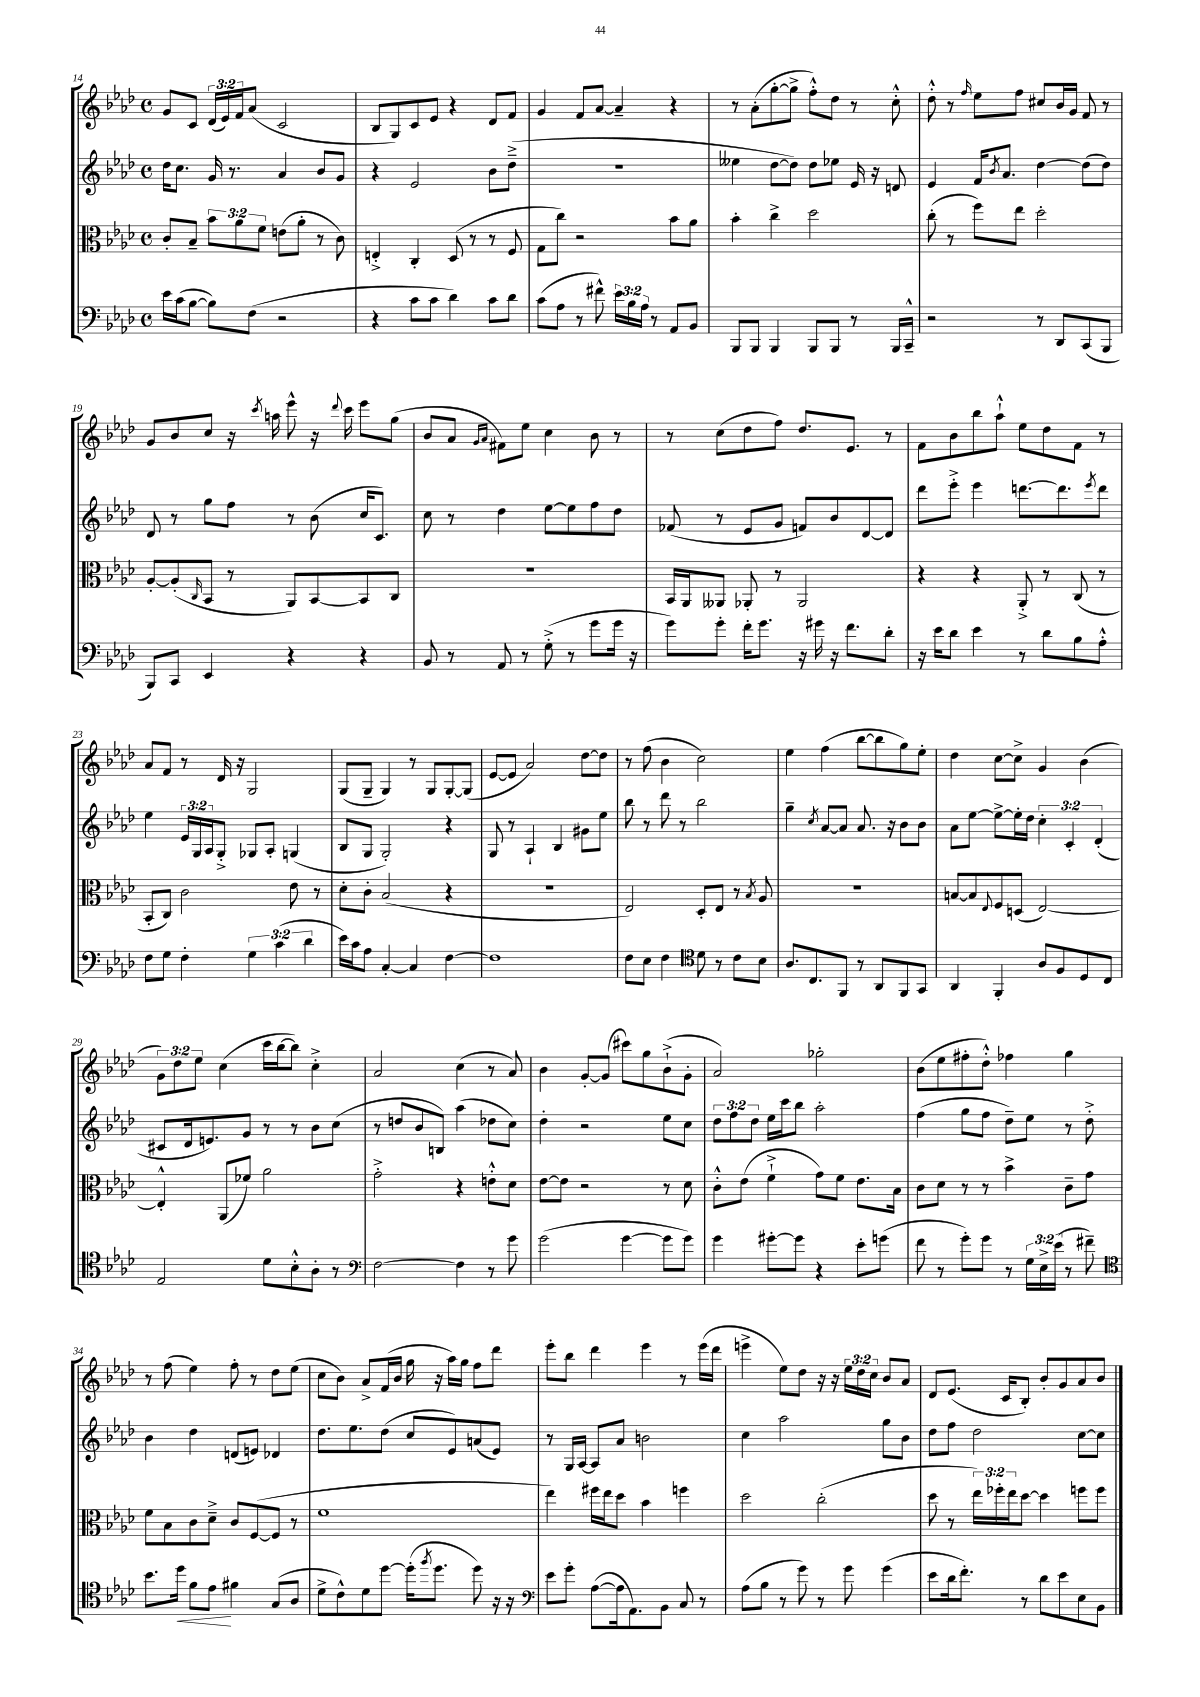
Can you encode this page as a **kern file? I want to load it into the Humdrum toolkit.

**kern	**dynam	**kern	**kern	**kern
*part4	*part4	*part3	*part2	*part1
*staff4	*staff4	*staff3	*staff2	*staff1
*clefF4	*	*clefC3	*clefG2	*clefG2
*k[b-e-a-d-]	*	*k[b-e-a-d-]	*k[b-e-a-d-]	*k[b-e-a-d-]
*M4/4	*	*M4/4	*M4/4	*M4/4
*met(c)	*	*met(c)	*met(c)	*met(c)
=14	=14	=14	=14	=14
16e-\LL	.	8c'/L	16dd-\KL	8g/L
(16c\J	.	.	8.cc\J	.
[8B-\J	.	8B-~/J	.	8c/J
8B-\L])	.	12b-\L	16g/	(24d-/LL
.	.	.	.	24e-/)
.	.	.	8.r	.
.	.	12a-\	.	24f/J
(8F\J	.	.	.	(8a-/J
.	.	12f\J	.	.
2r	.	(8en\L	4a-/	2c/
.	.	8a-'\J	.	.
.	.	8r	8b-/L	.
.	.	8c\)	8g/J	.
=15	=15	=15	=15	=15
4r	.	4En'^/	4r	8B-/L
.	.	.	.	8G/)
8c\L	.	4C'/	2e-/	8c/
8c\J	.	.	.	8e-/J
4d-\)	.	(8D-/	.	4r
.	.	8r	.	.
8c\L	.	8r	8b-\L	8d-/L
8d-\J	.	8F/	(8dd-~^\J	8f/J
=16	=16	=16	=16	=16
(8c\L	.	8G\L	1r	4g/
8A-\J	.	8cc\J)	.	.
8r	.	2r	.	8f/L
8f#X^^\)	.	.	.	[8a-/J
24e-\LL	.	.	.	4a-~/]
24B-\	.	.	.	.
24A-\JJ	.	.	.	.
8r	.	.	.	.
8AA-/L	.	8b-\L	.	4r
8BB-/J	.	8a-\J	.	.
=17	=17	=17	=17	=17
8BBB-/L	.	4b-'\	4ee--X\	8r
8BBB-/J	.	.	.	(8a-'\L
4BBB-/	.	4cc^\	[8dd-\L	[8gg'\
.	.	.	8dd-\J])	8gg^\J]
8BBB-/L	.	2dd-\	8dd-\L	8ff'^^\L)
8BBB-/J	.	.	8ee-X\J	8dd-\J
8r	.	.	16e-/	8r
.	.	.	16r	.
16BBB-/LL	.	.	8dn/	8cc'^^\
16CC~^^/JJ	.	.	.	.
=18	=18	=18	=18	=18
2r	.	(8cc'\	4e-/	8dd-'^^\
.	.	8r	.	8r
.	.	.	.	16qqff/
.	.	8ff\L)	16f/KL	8ee-\L
.	.	.	8qb-/	.
.	.	.	8.a-/J	.
.	.	8ee-\J	.	8ff\J
8r	.	2dd-'\	[4dd-\	8cc#X/L
8DD-/L	.	.	.	16b-/L
.	.	.	.	16g/JJ
(8CC/	.	.	(8dd-\L]	8f/
8BBB-/J	.	.	8dd-\J)	8r
!!LO:LB:g=z
=19	=19	=19	=19	=19
8BBB-/L)	.	[8A-'/L	8d-/	8g/L
8CC/J	.	(8A-'/]	8r	8b-/
.	.	16qqC/	.	.
4EE-/	.	8BB-/J	8gg\L	8cc/J
.	.	8r	8ff\J	16r
.	.	.	.	8qccc/
.	.	.	.	16aan\
4r	.	8AA-/L)	8r	8eee-^^\
.	.	[8BB-/	(8b-\	16r
.	.	.	.	8qqddd-/
.	.	.	.	16ccc\
4r	.	8BB-/]	16cc/KL	8eee-\L
.	.	.	8.c/J)	.
.	.	8C/J	.	(8gg\J
=20	=20	=20	=20	=20
8BB-/	.	1r	8cc\	8b-/L
8r	.	.	8r	8a-/J
.	.	.	.	16qqg/LL
.	.	.	.	16qqa-/JJ
8AA-/	.	.	4dd-\	8f#X\L)
8r	.	.	.	8ee-\J
(8G'^\	.	.	[8ee-\L	4cc\
8r	.	.	8ee-\]	.
8g\L	.	.	8ff\	8b-\
16g\Jk	.	.	8dd-\J	8r
16r	.	.	.	.
=21	=21	=21	=21	=21
8g\L)	.	16BB-/LL	(8f-X/	8r
.	.	16AA-/J	.	.
8g'\J	.	8AA--X/J	8r	(8cc\L
16f'\KL	.	8AA-X'/	8e-/L	8dd-\
8.g\J	.	.	.	.
.	.	8r	8g/J	8ff\J)
16r	.	2AA-/	8fn/L)	8.dd-/L
16g#X\	.	.	.	.
16r	.	.	8b-/	.
8.f\L	.	.	.	8.e-/J
.	.	.	[8d-/	.
8d-'\J	.	.	8d-/J]	8r
=22	=22	=22	=22	=22
16r	.	4r	8ddd-\L	8f\L
16e-\KL	.	.	.	.
8d-\J	.	.	8eee-'^\J	8b-\
4e-\	.	4r	4eee-\	8bb-\
.	.	.	.	8aa-`^^\J
8r	.	8AA-'^/	[8.dddn\L	8ee-\L
8d-\L	.	8r	.	8dd-\
.	.	.	8.ddd\]	.
8B-\	.	(8C/	.	8f\J
.	.	.	8qeee-/	.
8A-'^^\J	.	8r	8ddd\J	8r
!!LO:LB:g=z
=23	=23	=23	=23	=23
8F\L	.	8BB-'/L	4ee-\	8a-/L
8G\J	.	8C/J)	.	8f/J
4F'\	.	2c\	24e-/LL	8r
.	.	.	24G/	.
.	.	.	24A-/J	.
.	.	.	8G'^/J	16d-/
.	.	.	.	16r
6G\	.	.	8G-X/L	2G/
.	.	.	8A-'/J	.
(6c\	.	.	.	.
.	.	8e-\	(4Gn/	.
6d-\	.	.	.	.
.	.	8r	.	.
=24	=24	=24	=24	=24
16e-\LL)	.	8d-'\L	8B-/L	(8G/L
16c\J	.	.	.	.
8A-\J	.	8c'\J	8G/J	8G~/J
[4C'/	.	(2B-/	2G'/)	4G/)
4C/]	.	.	.	8r
.	.	.	.	8G/L
[4F\	.	4r	4r	[8G'/
.	.	.	.	(8G/J]
=25	=25	=25	=25	=25
1F]	.	1r	8G/	[8e-/L
.	.	.	8r	8e-/J]
.	.	.	4A-`/	2a-/)
.	.	.	4B-/	.
.	.	.	8g#X\L	[8dd-\L
.	.	.	8ee-\J	8dd-\J]
=26	=26	=26	=26	=26
8F\L	.	2E-/)	8bb-\	8r
8E-\J	.	.	8r	(8ff\
4F\	.	.	8ddd-\	4b-\
.	.	.	8r	.
*clefC4	*	*	*	*
8d-\	.	8D-'/L	2bb-\	2cc\)
8r	.	8E-/J	.	.
8c\L	.	8r	.	.
.	.	8qB-/	.	.
8B-\J	.	8A-/	.	.
=27	=27	=27	=27	=27
8.A-/L	.	1r	4gg~\	4ee-\
8.C/	.	.	.	.
.	.	.	8qcc/	.
.	.	.	[8a-/L	(4ff\
8FF/J	.	.	8a-/J]	.
8r	.	.	8.a-/	[8bb-\L
8AA-/L	.	.	.	8bb-\]
.	.	.	16r	.
8FF/	.	.	8b-\L	8gg\)
8GG/J	.	.	8b-\J	8ee-'\J
=28	=28	=28	=28	=28
4AA-/	.	[8Bn/L	8a-\L	4dd-\
.	.	8B/]	[8ee-\J	.
.	.	8qqE-/	.	.
4FF'/	.	8F/	8ee-^\L_	[8cc\L
.	.	(8Dn/J	16ee-'\L]	8cc^\J]
.	.	.	16dd-\JJ	.
8A-/L	.	[2E-/)	6cc'\	4g/
8F/	.	.	.	.
.	.	.	6c'/	.
8D-/	.	.	.	(4b-\
.	.	.	(6d-'/	.
8C/J	.	.	.	.
!!LO:LB:g=z
=29	=29	=29	=29	=29
2E-/	.	4E-'^^/]	8c#X/L	12g\L)
.	.	.	.	12dd-\
.	.	.	16d-/k	.
.	.	.	.	12ee-\J
.	.	.	8.en/)	.
.	.	(8AA-/L	.	(4cc\
.	.	8f-X/J)	8g/J	.
8d-\L	.	2a-\	8r	16ccc\LL
.	.	.	.	[16bb-\J
8B-'^^\	.	.	8r	8bb-\J])
8A-'\J	.	.	8b-\L	4cc'^\
8r	.	.	(8cc\J	.
=30	=30	=30	=30	=30
*clefF4	*	*	*	*
[2F\	.	2g'^\	8r	2a-/
.	.	.	8ddn/L	.
.	.	.	8b-/	.
.	.	.	8Bn/J)	.
4F\]	.	4r	(4aa-\	(4cc\
8r	.	8en'^^\L	8dd-X\L	8r
8g\	.	8d-\J	8cc\J)	8a-/)
=31	=31	=31	=31	=31
(2g\	.	[8e-\L	4dd-'\	4b-\
.	.	8e-\J]	.	.
.	.	2r	2r	[8g'/L
.	.	.	.	(8g/J]
[4g\	.	.	.	8ccc#X\L)
.	.	.	.	8gg\
8g\L]	.	8r	8ee-\L	(8b-`^\
8g\J)	.	8d-\	8cc\J	8g'\J
=32	=32	=32	=32	=32
4g\	.	8c'^^\L	12dd-\L	2a-/)
.	.	.	12ff\	.
.	.	(8e-\J	.	.
.	.	.	12dd-\J	.
[8g#X'\L	.	4f`^\	16ee-\LL	.
.	.	.	16ccc\J	.
8g#\J]	.	.	8bb-\J	.
4r	.	8g\L)	2aa-'\	2gg-X'\
.	.	8f\J	.	.
8e-'\L	.	8.e-\L	.	.
(8gn\J	.	.	.	.
.	.	16B-\Jk	.	.
=33	=33	=33	=33	=33
8f\	.	8c\L	(4ff\	(8b-\L
8r	.	8d-\J	.	8ee-\
8g'\L)	.	8r	8gg\L	8ff#X'\
8g\J	.	8r	8ff\J	8dd-'^^\J)
8r	.	4b-^\	8dd-~\L)	4ff-X\
24G\LL	.	.	8ee-\J	.
24E-^\	.	.	.	.
(24e-\JJ	.	.	.	.
8r	.	8c~\L	8r	4gg\
8f#X~\)	.	8g\J	8dd-'^\	.
!!LO:LB:g=z
=34	=34	=34	=34	=34
*clefC4	*	*	*	*
8.b-\L	.	8f\L	4b-\	8r
.	.	8B-\	.	(8ff\
!	!LO:HP:b	!	!	!
16dd-\Jk	<	.	.	.
8f\L	.	8c\	4dd-\	4ee-\)
8e-\J	.	8d-~^\J	.	.
4f#X\	[	8c/L	(8dn/L	8ff'\
.	.	([8F/	8en/J)	8r
(8G/L	.	8F/J]	4d-X/	8dd-\L
8A-/J	.	8r	.	(8ee-\J
=35	=35	=35	=35	=35
8d-^\L	.	1f	8.dd-\L	8cc\L
8c^^\)	.	.	.	8b-\J)
.	.	.	8.ee-\	.
8d-\	.	.	.	8a-^/L
[8dd-\J	.	.	(8dd-\J	(16f/L
.	.	.	.	16b-/JJ
(16dd-'\KL]	.	.	8cc/L	16gg\
8qff/	.	.	.	.
8.dd-\J	.	.	.	16r
.	.	.	8e-/)	16aa-\LL)
.	.	.	.	16gg\JJ
8dd-\)	.	.	(8an/	8ff\L
16r	.	.	8e-/J)	8ddd-\J
16r	.	.	.	.
=36	=36	=36	=36	=36
*clefF4	*	*	*	*
8e-\L	.	4ee-\)	8r	8eee-'\L
8g'\J	.	.	16G/LL	8bb-\J
.	.	.	[16A-/JJ	.
([8A-\L	.	16ff#X\LL	8A-/L]	4ddd-\
.	.	16ee-\J	.	.
16A-\k]	.	8dd-\J	8a-/J	.
8.AA-\)	.	.	.	.
.	.	4b-\	2bn\	4eee-\
8BB-\J	.	.	.	.
8C/	.	4ffn\	.	8r
8r	.	.	.	(16eee-\LL
.	.	.	.	16ddd-\JJ
=37	=37	=37	=37	=37
(8A-\L	.	2dd-\	4cc\	4eeen^\
8B-\J	.	.	.	.
8r	.	.	2aa-\	8ee-\L)
8g\)	.	.	.	8dd-\J
8r	.	(2cc'\	.	16r
.	.	.	.	16r
8g\	.	.	.	24ee-\LL
.	.	.	.	24dd-\
.	.	.	.	24cc\JJ
(4g\	.	.	8gg\L	8b-/L
.	.	.	8b-\J	8a-/J
=38	=38	=38	=38	=38
8e-\L	.	8dd-\	8dd-\L	8d-/L
16d-\k	.	8r	8ff\J	(8.e-/J
8.f'\J)	.	.	.	.
.	.	24ee-\LL)	2dd-\	.
.	.	24ff-X'\	.	.
.	.	.	.	16c/KL
.	.	24ee-\J	.	.
8r	.	[8dd-\J	.	8B-'/J)
8d-\L	.	4dd-\]	.	8b-'/L
8e-\	.	.	.	8g/
8E-\	.	8ffn\L	[8cc\L	8a-/
8BB-\J	.	8ff\J	8cc\J]	8b-/J
==	==	==	==	==
*-	*-	*-	*-	*-
